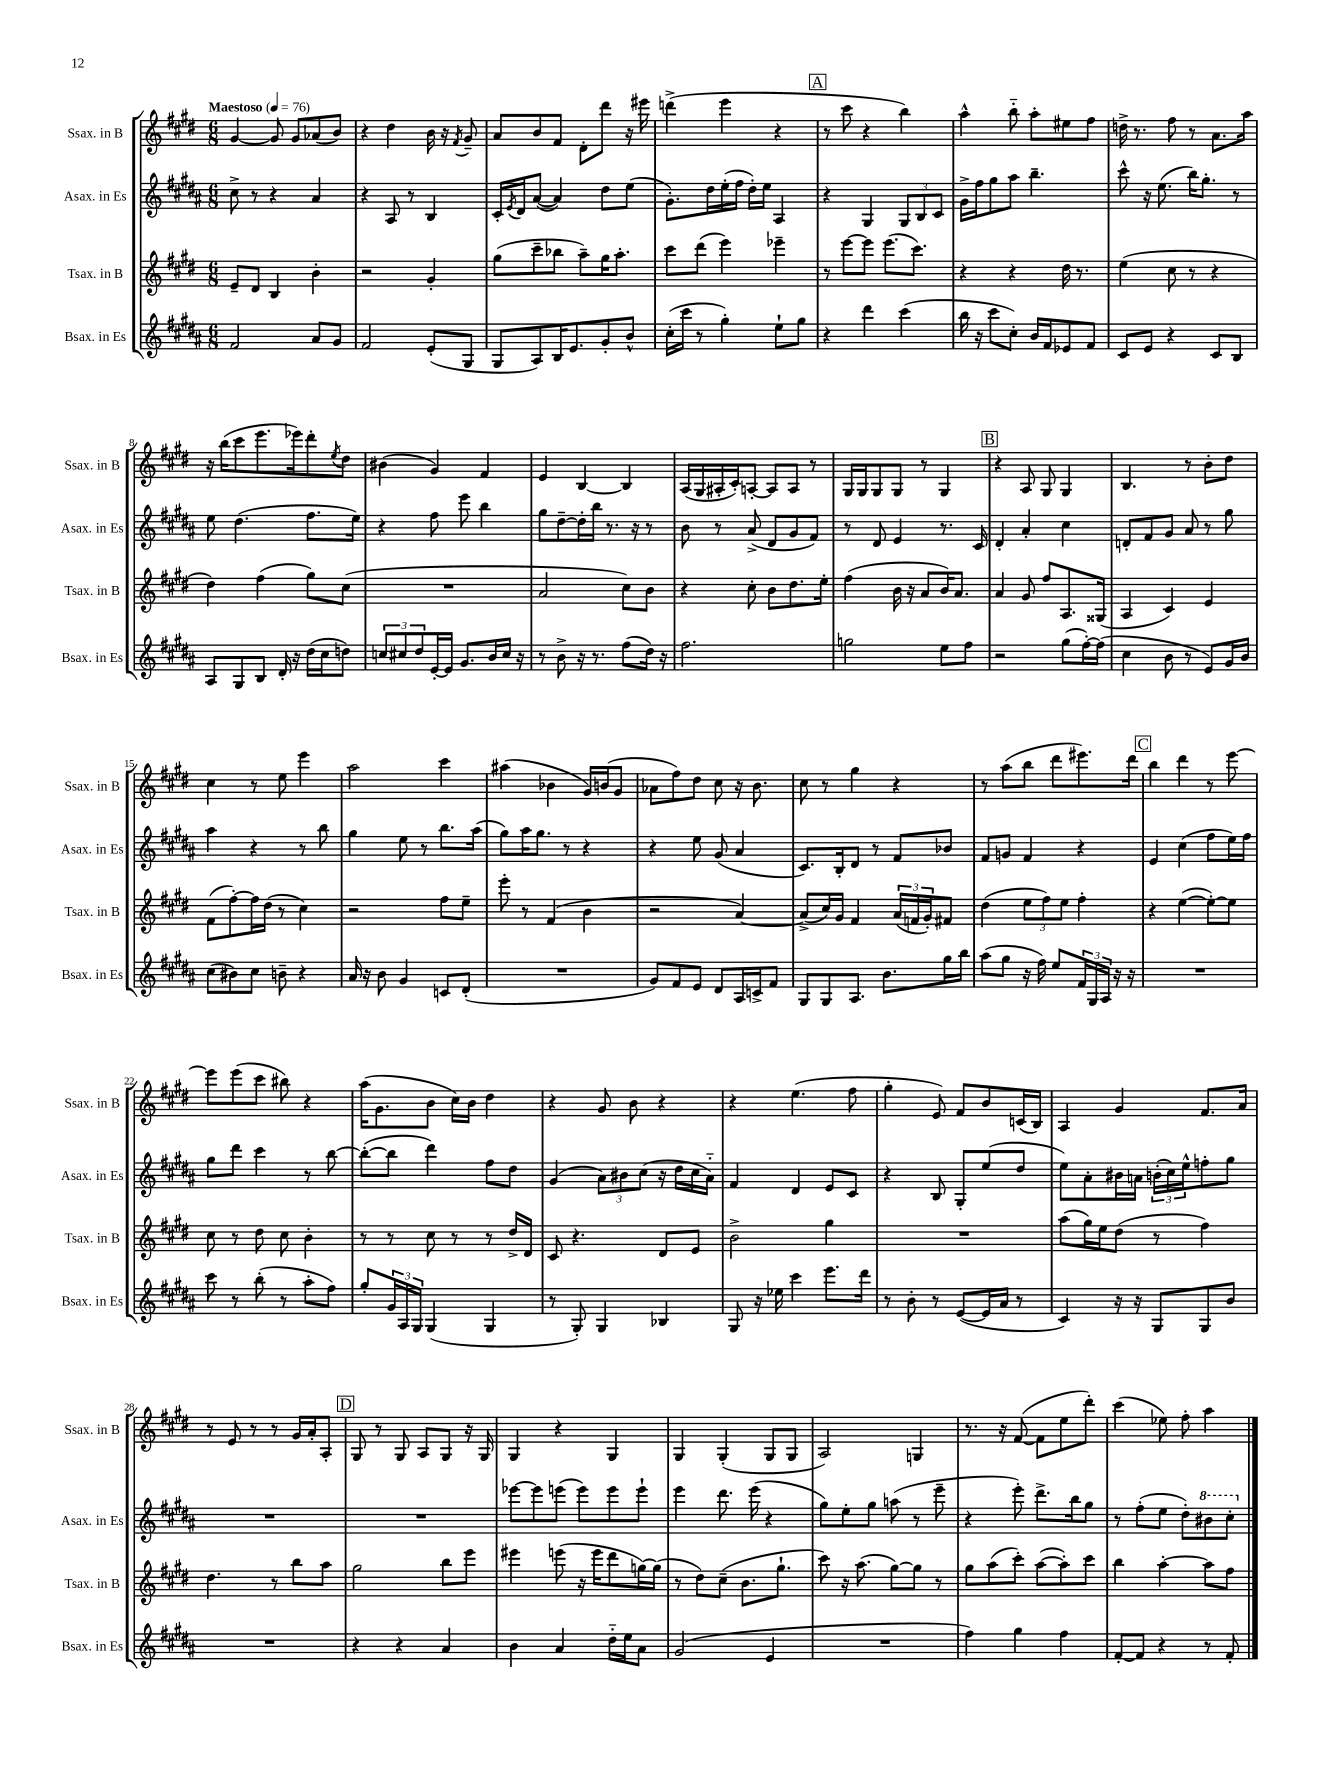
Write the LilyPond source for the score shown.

<<
\new StaffGroup <<
\new Staff = "s0" \with { instrumentName = "Ssax. in B" shortInstrumentName = "Ssax. in B" } {
    \clef treble \key e \major \numericTimeSignature \time 6/8 \tempo "Maestoso" 4 = 76
    gis'4~ gis'8 gis'8 aes'8( b'8) |
    r4 dis''4 b'16 r16 \acciaccatura { fis'8 } gis'8-- |
    a'8 b'8 fis'8 dis'8-. dis'''8 r16 eis'''16 |
    d'''4->( e'''4 r4 |
    \mark \markup { \box "A" } r8 cis'''8 r4 b''4) |
    a''4-^ b''8-_ a''8-. eis''8 fis''8 |
    d''16-> r8. fis''8 r8 a'8. a''16 |
    r16 b''16( cis'''8 e'''8. ees'''16) dis'''8-. \acciaccatura { e''8 } dis''8 |
    bis'4( gis'4) fis'4 |
    e'4 b4~ b4 |
    a16( gis16 ais16-. cis'16-.) a8~-. a8 a8 r8 |
    gis16 gis16 gis8 gis8 r8 gis4 |
    \mark \markup { \box "B" } r4 a8 gis8 gis4 |
    b4. r8 b'8-. dis''8 |
    cis''4 r8 e''8 e'''4 |
    a''2 cis'''4 |
    ais''4( bes'4 gis'16) b'16( gis'8 |
    aes'8 fis''8) dis''8 cis''8 r16 b'8. |
    cis''8 r8 gis''4 r4 |
    r8 a''8( b''8 dis'''8 eis'''8.) dis'''16 |
    \mark \markup { \box "C" } b''4 dis'''4 r8 e'''8~ |
    e'''8 e'''8( cis'''8 bis''8) r4 |
    a''16( gis'8. b'8 cis''16) b'16 dis''4 |
    r4 gis'8 b'8 r4 |
    r4 e''4.( fis''8 |
    gis''4-. e'8) fis'8 b'8 c'16( b16) |
    a4 gis'4 fis'8. a'16 |
    r8 e'8 r8 r8 gis'16 a'16-. a8-. |
    \mark \markup { \box "D" } gis8 r8 gis8 a8 gis8 r16 gis16 |
    gis4 r4 gis4 |
    gis4 gis4-.( gis8 gis8 |
    a2) g4 |
    r8. r16 fis'8~( fis'8 e''8 dis'''8-.) |
    cis'''4( ees''8) fis''8-. a''4 \bar "|." |
}
\new Staff = "s1" \with { instrumentName = "Asax. in Es" shortInstrumentName = "Asax. in Es" } {
    \clef treble \key b \major \numericTimeSignature \time 6/8
    cis''8-> r8 r4 ais'4 |
    r4 ais8 r8 b4 |
    cis'16-. \acciaccatura { e'8 } dis'16 ais'8~( ais'4) dis''8 e''8( |
    gis'8.-.) dis''16 e''16-.( fis''16 dis''16-.) e''16 ais4 |
    \mark \markup { \box "A" } r4 gis4 \tuplet 3/2 { gis8 b8 cis'8 } |
    gis'16-> fis''16 gis''8 ais''8 b''4.-- |
    cis'''8-^ r16 e''8.( b''16) gis''8.-. r8 |
    e''8 dis''4.( fis''8. e''16) |
    r4 fis''8 e'''8 b''4 |
    gis''8 dis''8~-- dis''16-. b''16 r8. r16 r8 |
    b'8 r8 ais'8->( dis'8 gis'8 fis'8) |
    r8 dis'8 e'4 r8. cis'16 |
    \mark \markup { \box "B" } dis'4-. ais'4-. cis''4 |
    d'8-. fis'8 gis'8 ais'8 r8 gis''8 |
    ais''4 r4 r8 b''8 |
    gis''4 e''8 r8 b''8. ais''16( |
    gis''8) ais''16 gis''8. r8 r4 |
    r4 e''8 gis'8( ais'4 |
    cis'8.) b16-. dis'8 r8 fis'8 bes'8 |
    fis'8 g'8 fis'4 r4 |
    \mark \markup { \box "C" } e'4 cis''4( fis''8 e''16) fis''16 |
    gis''8 dis'''8 cis'''4 r8 b''8~ |
    b''8~-.( b''8 dis'''4) fis''8 dis''8 |
    gis'4( \tuplet 3/2 { ais'8) bis'8 cis''8( } r16 dis''16 cis''16 ais'16-_) |
    fis'4 dis'4 e'8 cis'8 |
    r4 b8 gis8-. e''8( dis''8 |
    e''8) ais'8-. bis'16 a'16 \tuplet 3/2 { b'16-.( cis''16) e''16-^ } f''8-. gis''8 |
    R2. |
    \mark \markup { \box "D" } R2. |
    ees'''8~ ees'''8 e'''8( e'''8) e'''8 e'''8-! |
    e'''4 dis'''8. e'''16( r4 |
    gis''8) e''8-. gis''8 a''8( r8 e'''8-- |
    r4 e'''8-.) dis'''8.-> b''16 gis''8 |
    r8 fis''8-.( e''8 dis''8-.) \ottava #1 bis''8 cis'''8-. \ottava #0 \bar "|." |
}
\new Staff = "s2" \with { instrumentName = "Tsax. in B" shortInstrumentName = "Tsax. in B" } {
    \clef treble \key e \major \numericTimeSignature \time 6/8
    e'8-- dis'8 b4 b'4-. |
    r2 gis'4-. |
    gis''8( cis'''8-- bes''8 a''8--) gis''16 a''8.-. |
    cis'''8 dis'''8( e'''4) ees'''4-- |
    \mark \markup { \box "A" } r8 e'''8~ e'''8 e'''8.( cis'''8.) |
    r4 r4 dis''16 r8. |
    e''4( cis''8 r8 r4 |
    dis''4) fis''4( gis''8) cis''8( |
    R2. |
    a'2 cis''8) b'8 |
    r4 cis''8-. b'8 dis''8. e''16-. |
    fis''4( b'16 r16 a'8 b'16) a'8. |
    \mark \markup { \box "B" } a'4 gis'8 fis''8 a8. gisis16( |
    a4 cis'4) e'4 |
    fis'8( fis''8~-.) fis''16 dis''16( r8 cis''4) |
    r2 fis''8 e''8-- |
    e'''8-. r8 fis'4( b'4 |
    r2 a'4~) |
    a'8->( cis''16) gis'16 fis'4 \tuplet 3/2 { a'16( f'16 gis'16-.) } fis'8 |
    dis''4( \tuplet 3/2 { e''8 fis''8) e''8 } fis''4-. |
    \mark \markup { \box "C" } r4 e''4~( e''8~-.) e''8 |
    cis''8 r8 dis''8 cis''8 b'4-. |
    r8 r8 cis''8 r8 r8 dis''16-> dis'16 |
    cis'8 r4. dis'8 e'8 |
    b'2-> gis''4 |
    R2. |
    a''8( gis''16) e''16 dis''8( r8 fis''4) |
    dis''4. r8 b''8 a''8 |
    \mark \markup { \box "D" } gis''2 b''8 e'''8 |
    eis'''4 e'''8( r16 e'''16 dis'''8 g''16~) g''16( |
    r8 dis''8) cis''8--( b'8. gis''8.-! |
    cis'''8) r16 a''8.( gis''8~) gis''8 r8 |
    gis''8 a''8( cis'''8-.) a''8~( a''8-.) cis'''8 |
    b''4 a''4~-. a''8 fis''8 \bar "|." |
}
\new Staff = "s3" \with { instrumentName = "Bsax. in Es" shortInstrumentName = "Bsax. in Es" } {
    \clef treble \key b \major \numericTimeSignature \time 6/8
    fis'2 ais'8 gis'8 |
    fis'2 e'8-.( gis8 |
    gis8 ais8) b16 e'8. gis'8-. b'8-^ |
    cis''16-.( cis'''16 r8 gis''4-.) e''8-! gis''8 |
    \mark \markup { \box "A" } r4 dis'''4 cis'''4( |
    b''16 r16 cis'''8 cis''8-.) b'16 fis'16 ees'8 fis'8 |
    cis'8 e'8 r4 cis'8 b8 |
    ais8 gis8 b8 dis'16-. r16 dis''16( cis''16 d''8) |
    \tuplet 3/2 { c''8 cis''8 dis''8 } e'16~-. e'16 gis'8. b'16 cis''16 r16 |
    r8 b'8-> r16 r8. fis''8( dis''16) r16 |
    fis''2. |
    g''2 e''8 fis''8 |
    \mark \markup { \box "B" } r2 gis''8( fis''16~-.) fis''16( |
    cis''4 b'8 r8 e'8) gis'16 b'16 |
    cis''8( bis'8) cis''8 b'8-- r4 |
    ais'16 r16 b'8 gis'4 c'8 dis'8-.( |
    R2. |
    gis'8) fis'8 e'8 dis'8 ais16 c'16-> fis'8 |
    gis8 gis8 ais8. b'8. gis''16 b''16 |
    ais''8( gis''8 r16 fis''16) e''8 \tuplet 3/2 { fis'16 gis16 ais16 } r16 r16 |
    \mark \markup { \box "C" } R2. |
    cis'''8 r8 b''8-.( r8 ais''8-. fis''8) |
    gis''8-. \tuplet 3/2 { gis'16 ais16 gis16 } gis4( gis4 |
    r8 gis8-.) gis4 bes4 |
    gis8 r16 ees''16 cis'''4 e'''8. dis'''16 |
    r8 b'8-. r8 e'8~( e'16 ais'16 r8 |
    cis'4) r16 r16 gis8 gis8 b'8 |
    R2. |
    \mark \markup { \box "D" } r4 r4 ais'4 |
    b'4 ais'4 dis''16-_ e''16 ais'8 |
    gis'2( e'4 |
    R2. |
    fis''4) gis''4 fis''4 |
    fis'8~-. fis'8 r4 r8 fis'8-. \bar "|." |
}
>>
>>
